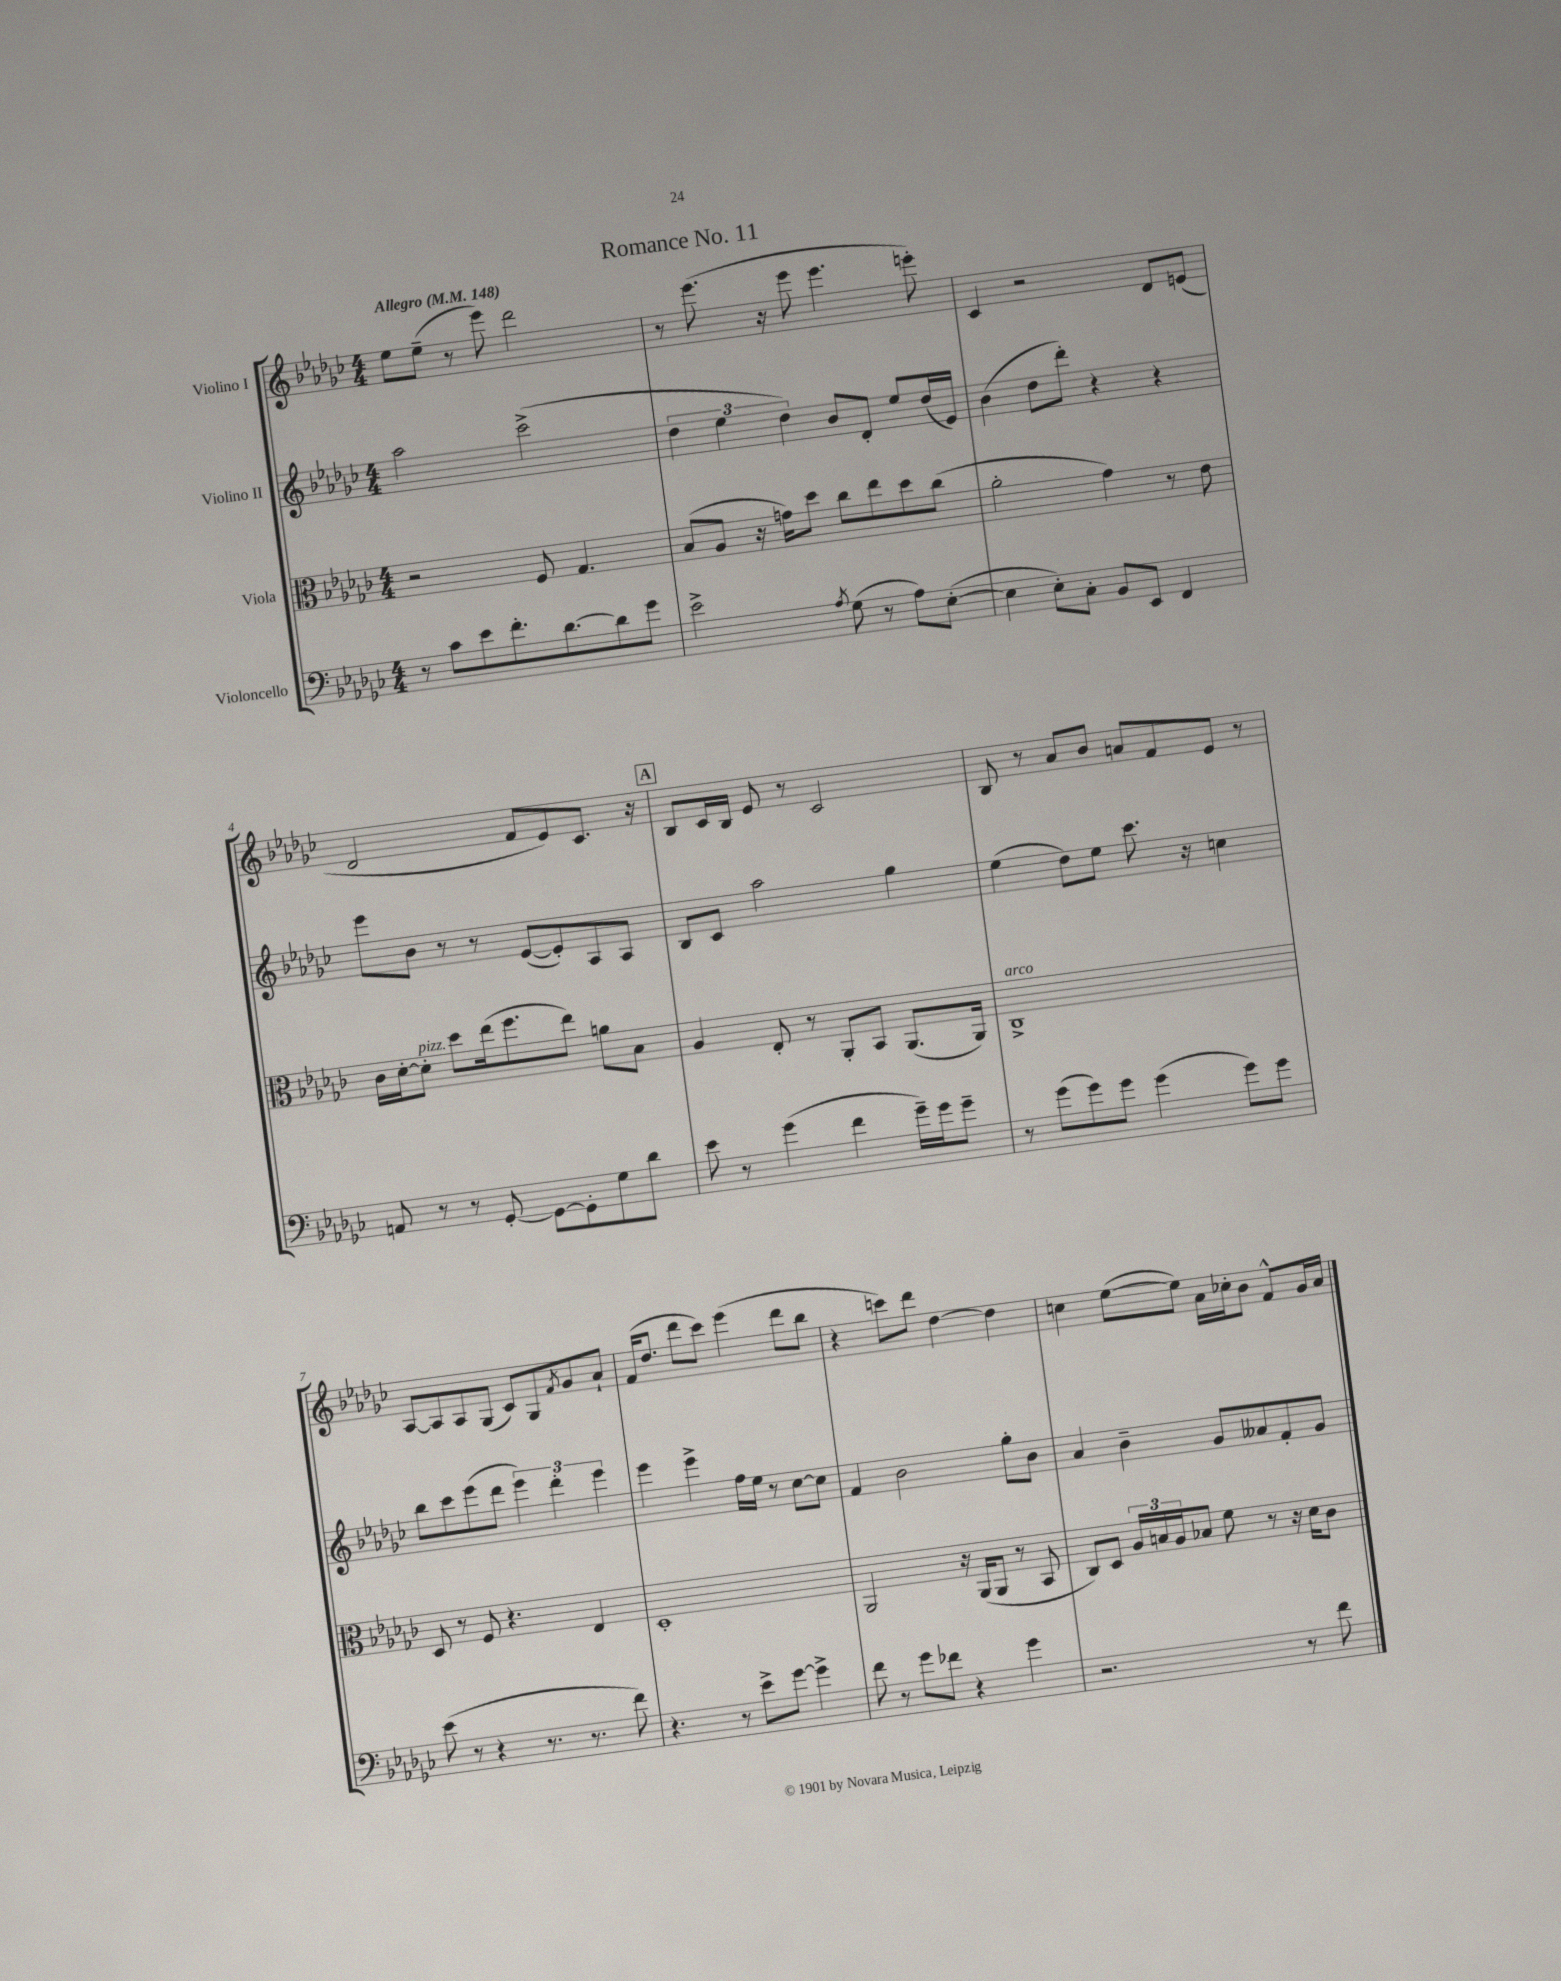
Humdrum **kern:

**kern	**kern	**kern	**kern
*part4	*part3	*part2	*part1
*staff4	*staff3	*staff2	*staff1
*I"Violoncello	*I"Viola	*I"Violino II	*I"Violino I
*clefF4	*clefC3	*clefG2	*clefG2
*k[b-e-a-d-g-c-]	*k[b-e-a-d-g-c-]	*k[b-e-a-d-g-c-]	*k[b-e-a-d-g-c-]
*M4/4	*M4/4	*M4/4	*M4/4
*MM148	*MM148	*MM148	*MM148
=1	=1	=1	=1
!	!	!	!LO:TX:a:B:t=Allegro
8r	2r	2aa-\	8ee-\L
8c-\L	.	.	(8ee-~\J
8e-\	.	.	8r
8.f'\	.	.	8eee-\)
.	8F/	(2ccc-^\	2ddd-\
[8.d-\	.	.	.
.	4.G-/	.	.
8d-\]	.	.	.
8g-\J	.	.	.
=2	=2	=2	=2
2e-^\	(8B-/L	6dd-\	8r
.	8A-/J	.	(8.eee-\
.	.	6ee-\	.
.	16r	.	.
.	16gn\KL)	.	16r
.	.	6dd-\)	.
.	8dd-\J	.	8eee-\
8qA-/	.	.	.
(8G-\	8cc-\L	8b-/L	4.eee-\
8r	8ee-\	8d-'/J	.
8A-\L)	8dd-\	8ee-/L	.
([8E-'\J	(8cc-\J	(16dd-/L	8eeen'\)
.	.	16e-/JJ)	.
=3	=3	=3	=3
4E-\]	2a-'\	(4b-\	4c-/
8E-'\L)	.	8dd-\L	2r
8C-'\J	.	8ddd-'\J)	.
8BB-/L	4g-\)	4r	.
8EE-/J	.	.	.
4FF/	8r	4r	8d-/L
.	8e-\	.	(8en/J
!!LO:LB:g=z
=4	=4	=4	=4
8AAn/	16c-\LL	8eee-\L	2d-/
.	[16d-'\J	.	.
!	!LO:TX:a:i:t=pizz.	!	!
8r	8d-'\J]	8b-\J	.
8r	8dd-\L	8r	.
[8GG-'/	(16ee-\k	8r	.
.	8.ff\	.	.
8GG-\L_	.	([8e-/L	8f/L
8GG-'\]	8ee-\J)	8e-'/])	8e-/)
8G-\	8an\L	8A-/	8.c-/J
8d-\J	8B-\J	8A-/J	.
.	.	.	16r
!!LO:REH:place=s1:t=A
=5	=5	=5	=5
8e-\	4A-/	8B-/L	8B-/L
8r	.	8c-/J	16c-/L
.	.	.	16B-/JJ
(4g-\	8E-'/	2aa-\	8e-/
.	8r	.	8r
4f\	8AA-'/L	.	2c-/
.	8BB-/J	.	.
16g-~\LL)	(8.AA-/L	4gg-\	.
16g-\J	.	.	.
8g-~\J	.	.	.
.	16AA-/Jk)	.	.
=6	=6	=6	=6
!	!LO:TX:a:i:t=arco	!	!
8r	1C-^	(4ee-\	8B-/
(8g-\L	.	.	8r
8g-\)	.	8dd-\L)	8a-/L
8g-\J	.	8ee-\J	8b-/J
(4g-\	.	8.ccc-\	8an/L
.	.	.	8f/
.	.	16r	.
8g-\L)	.	4ccn\	8e-/J
8g-\J	.	.	8r
!!LO:LB:g=z
=7	=7	=7	=7
(8e-\	8D-/	8bb-\L	[8A-/L
8r	8r	8ccc-\	8A-/]
4r	8F/	(8eee-\	8A-/
.	4.r	8ddd-\J	(8G-/J
8.r	.	6eee-\)	8c-/L)
.	.	.	8G-/
.	.	6ddd-'\	.
8.r	.	.	.
.	.	.	8qf/
.	4E-/	.	8g-/
.	.	6eee-\	.
8f\)	.	.	8a-`/J
=8	=8	=8	=8
4.r	1D-'	4eee-\	(16f/KL
.	.	.	8.dd-/J
.	.	4eee-^\	8ddd-\L
8r	.	.	8ccc-\J)
8e-^\L	.	16ff\LL	(4eee-\
.	.	16ee-\JJ	.
[8g-\J	.	8r	.
4g-^\]	.	[8cc-\L	8ddd-\L
.	.	8cc-\J]	8bb-\J
=9	=9	=9	=9
8f\	2AA-/	4f/	4r
8r	.	.	.
8g-\L	.	2b-\	8cccn\L)
8f-X\J	.	.	8ddd-\J
4r	16r	.	[4dd-\
.	(16AA-/KL	.	.
.	8AA-/J	.	.
4g-\	8r	8gg-'\L	4dd-\]
.	8BB-/	8b-\J	.
=10	=10	=10	=10
2.r	8C-/L)	4a-/	4ccn\
.	8D-/J	.	.
.	24A-/LL	4b-~\	([8ee-\L
.	24Bn/	.	.
.	24A-/J	.	.
.	8B-X/J	.	8ee-\J])
.	8f\	8g-/L	16a-\LL
.	.	.	16cc-X'\J
.	8r	8a--X/	8b-\J
8r	16r	8f'/	8f^^/L
.	16d-\KL	.	.
8f\	8c-\J	8g-/J	16g-/L
.	.	.	16a-/JJ
==	==	==	==
*-	*-	*-	*-
